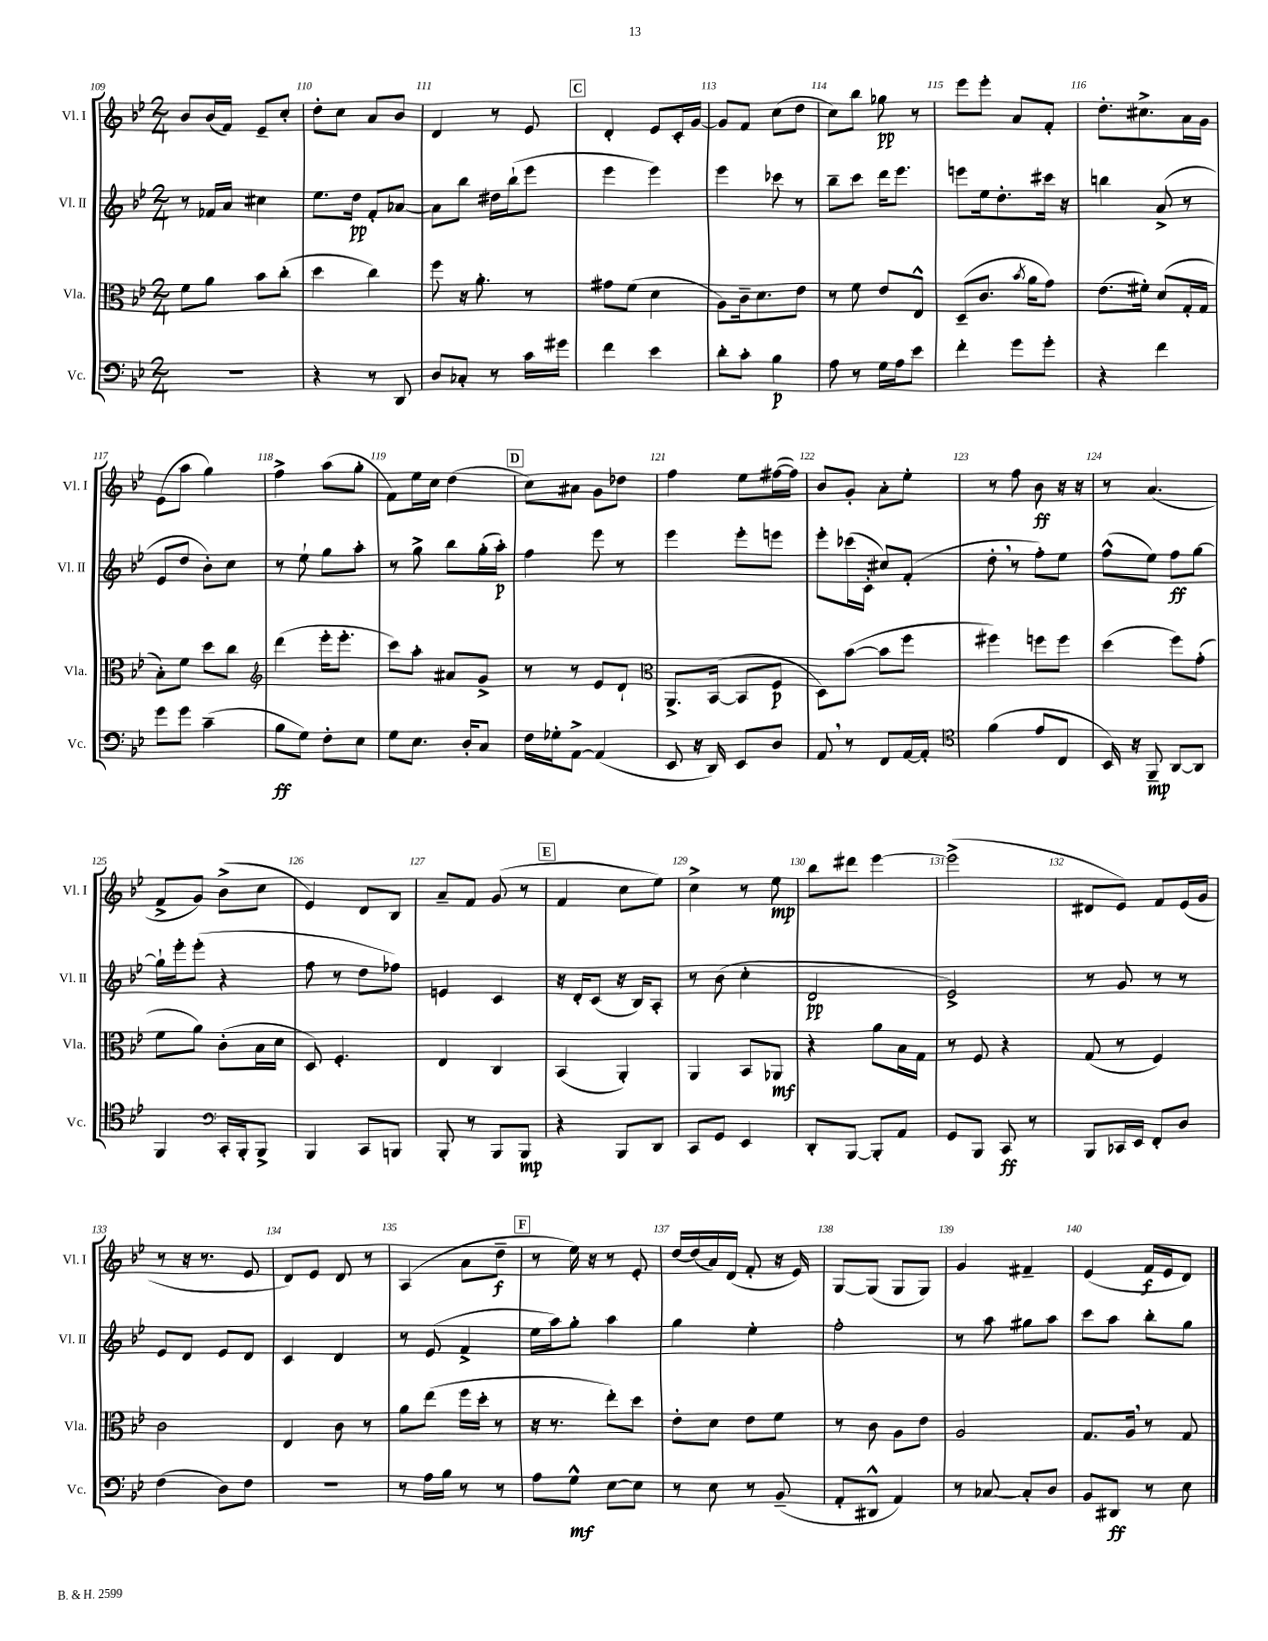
<<
\new StaffGroup <<
\new Staff = "s0" \with { instrumentName = "Vl. I" shortInstrumentName = "Vl. I" } {
    \clef treble \key bes \major \numericTimeSignature \time 2/4
    bes'8 bes'16( f'16) ees'8-- c''8-. |
    d''8-. c''8 a'8 bes'8 |
    d'4 r8 ees'8 |
    \mark \markup { \box "C" } d'4-. ees'8 c'16-. g'16~ |
    g'8 f'8 c''8( d''8 |
    c''8) bes''8 ges''8\pp r8 |
    ees'''8 ees'''8-. a'8 f'8-. |
    d''8.-. cis''8.-> a'16 g'16 |
    ees'8( a''8 g''4) |
    f''4-> a''8( g''8-. |
    f'8) ees''16 c''16 d''4( |
    \mark \markup { \box "D" } c''8) ais'8 g'8 des''8 |
    f''4 ees''8 fis''16~( fis''16) |
    bes'8 g'8-. a'8-. ees''8-. |
    r8 f''8 bes'8\ff r16 r16 |
    r8 a'4.( |
    f'8-> g'8) bes'8->( c''8 |
    ees'4) d'8 bes8 |
    a'8-- f'8 g'8( r8 |
    \mark \markup { \box "E" } f'4 c''8 ees''8) |
    c''4-> r8 ees''8\mp |
    bes''8 dis'''8 ees'''4~ |
    ees'''2->( |
    dis'8 ees'8) f'8 ees'16( g'16 |
    r8 r16 r8. ees'8 |
    d'8) ees'8 d'8 r8 |
    a4( a'8 d''8--\f |
    \mark \markup { \box "F" } r8 ees''16) r16 r8 ees'8-. |
    d''16~ d''16( a'16) d'16( f'8-. r16 ees'16) |
    g8~ g8( g8 g8) |
    g'4 fis'4-- |
    ees'4( f'16\f ees'16 d'8) \bar "|." |
}
\new Staff = "s1" \with { instrumentName = "Vl. II" shortInstrumentName = "Vl. II" } {
    \clef treble \key bes \major \numericTimeSignature \time 2/4
    r8 fes'16 a'16 cis''4 |
    ees''8. d''16\pp f'8-. aes'8~ |
    aes'8 bes''8 dis''16 bes''16-!( ees'''8 |
    \mark \markup { \box "C" } ees'''4 ees'''4) |
    ees'''4 ces'''8 r8 |
    bes''8-- c'''8 d'''16 ees'''8. |
    e'''8 ees''16 d''8.-. cis'''16 r16 |
    b''4 a'8->( r8 |
    ees'8 d''8 bes'8-.) c''8 |
    r8 ees''8-! g''8 a''8-. |
    r8 g''8-> bes''8 g''16-.( a''16-.\p) |
    \mark \markup { \box "D" } f''4 ees'''8 r8 |
    ees'''4 ees'''8-. e'''8 |
    ees'''8-. ces'''16( c'16-. cis''8) f'8-.( |
    d''8-. \breathe r8 f''8-.) ees''8 |
    f''8-^( ees''8) f''8\ff g''8~ |
    g''16-! ees'''16-. ees'''8-.( r4 |
    f''8 r8 d''8 fes''8) |
    e'4 c'4 |
    \mark \markup { \box "E" } r16 d'16-. c'8( r16 bes16) a8-. |
    r8 bes'8( c''4-. |
    d'2\pp |
    ees'2->) |
    r8 g'8 r8 r8 |
    ees'8 d'8 ees'8 d'8 |
    c'4 d'4 |
    r8 ees'8( f'4-> |
    \mark \markup { \box "F" } ees''16 a''16) g''8-. a''4 |
    g''4 ees''4-. |
    f''2-. |
    r8 a''8 gis''8 a''8 |
    c'''8 a''8 bes''8-. g''8 \bar "|." |
}
\new Staff = "s2" \with { instrumentName = "Vla." shortInstrumentName = "Vla." } {
    \clef alto \key bes \major \numericTimeSignature \time 2/4
    f'8 a'8 bes'8 c''8-.( |
    d''4 c''4) |
    f''8 r16 a'8.-. r8 |
    \mark \markup { \box "C" } gis'8 f'8( d'4 |
    a8) c'16-- d'8. ees'8 |
    r8 f'8 ees'8 ees8-^ |
    d8--( c'8. \acciaccatura { bes'8 } a'16 g'8) |
    ees'8.( fis'16-.) d'8( g16-. g16 |
    bes8-.) f'8 d''8 c''8 |
    \clef treble d'''4( ees'''16-. ees'''8.-. |
    c'''8) a''8-. ais'8 g'8-> |
    \mark \markup { \box "D" } r8 r8 ees'8 d'8-! |
    \clef alto a,8.-> bes,16~( bes,8 f8\p |
    d8) bes'8~( bes'8 f''8 |
    fis''4) f''8 f''8 |
    d''4( f''8) g'8-.( |
    f'8 a'8) c'8-.( bes16 d'16 |
    d8) f4.-. |
    ees4 c4 |
    \mark \markup { \box "E" } bes,4( a,4-.) |
    a,4 bes,8 aes,8\mf |
    r4 a'8 bes16 g16 |
    r8 f8 r4 |
    g8( r8 f4) |
    c'2 |
    ees4 c'8 r8 |
    a'8 ees''8( f''16 d''16-. r8 |
    \mark \markup { \box "F" } r16 r8. ees''8-.) d''8 |
    ees'8-. d'8 ees'8 f'8 |
    r8 c'8 a8 ees'8 |
    a2 |
    g8. a16 \breathe r8 g8 \bar "|." |
}
\new Staff = "s3" \with { instrumentName = "Vc." shortInstrumentName = "Vc." } {
    \clef bass \key bes \major \numericTimeSignature \time 2/4
    R2 |
    r4 r8 d,8 |
    d8 ces8-. r8 c'16 gis'16 |
    \mark \markup { \box "C" } f'4 ees'4 |
    d'8-. c'8-. bes4\p |
    a8 r8 g16 a16 ees'8 |
    f'4-. g'8 g'8-. |
    r4 f'4 |
    g'8 g'8 c'4--( |
    bes8\ff g8) f8-. ees8 |
    g8 ees8. d16-. c8 |
    \mark \markup { \box "D" } f16 ges16-. a,8~-> a,4( |
    ees,8 r16 d,16) ees,8 d8 |
    a,8 \breathe r8 f,8 a,16~ a,16-. |
    \clef tenor f'4( ees'8 c8 |
    bes,16) r16 f,8--\mp a,8~ a,8 |
    f,4 \clef bass c,16-. bes,,16-. bes,,8-> |
    bes,,4 c,8 b,,8 |
    bes,,8-. r8 bes,,8 bes,,8\mp |
    \mark \markup { \box "E" } r4 bes,,8 d,8 |
    c,8 g,8 ees,4 |
    d,8-. bes,,8~ bes,,8-. a,8 |
    g,8 bes,,8 c,8\ff r8 |
    bes,,8 ces,16 ees,16 f,8-. d8 |
    f4( d8) f8 |
    r2 |
    r8 a16 bes16 r8 r8 |
    \mark \markup { \box "F" } a8 g8-^\mf ees8~ ees8 |
    r8 ees8 r8 bes,8--( |
    a,8-. dis,8-^ a,4) |
    r8 ces8~ ces8-. d8 |
    bes,8 dis,8\ff r8 ees8 \bar "|." |
}
>>
>>
\layout { \context { \Score currentBarNumber = #109 \override BarNumber.break-visibility = ##(#f #t #t) barNumberVisibility = #all-bar-numbers-visible } }
